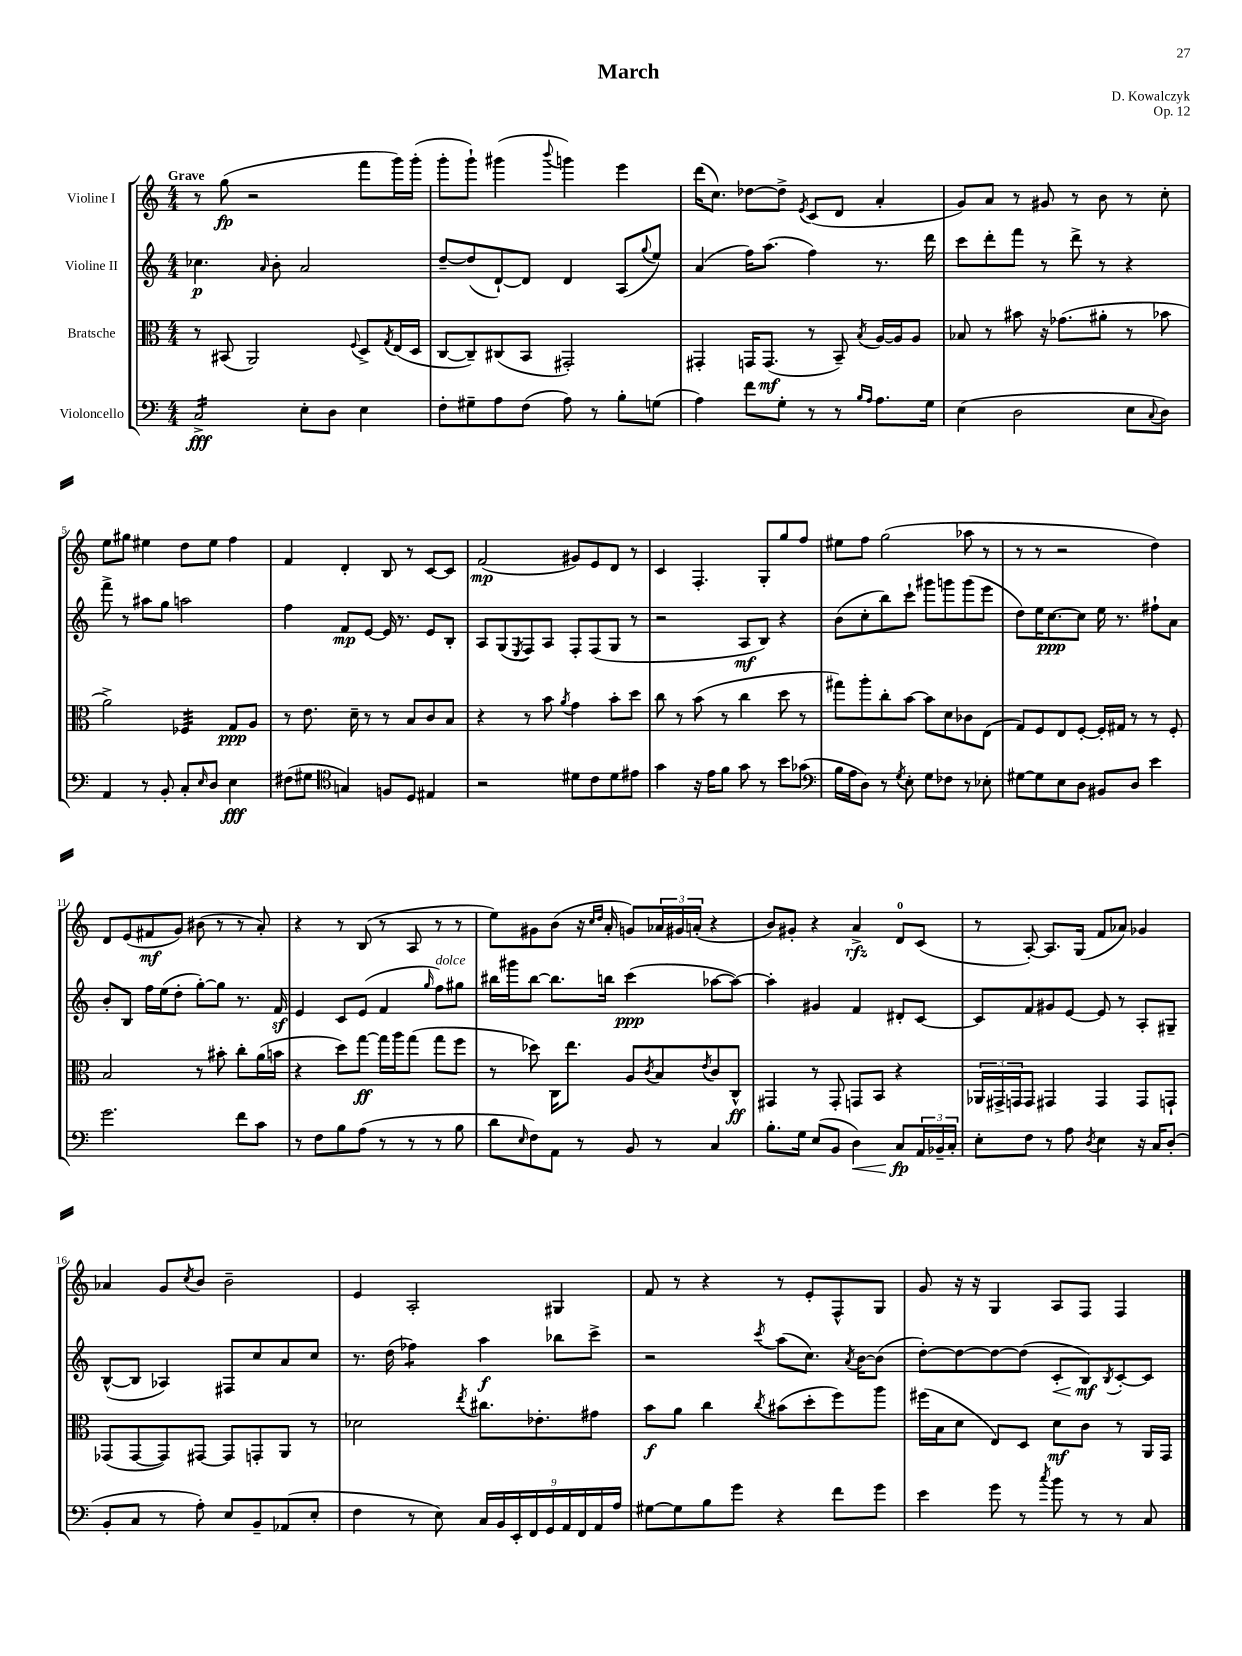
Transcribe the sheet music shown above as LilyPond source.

\header { title = "March" composer = "D. Kowalczyk" opus = "Op. 12" }
<<
\new StaffGroup <<
\new Staff = "s0" \with { instrumentName = "Violine I" } {
    \clef treble \key c \major \numericTimeSignature \time 4/4 \tempo "Grave"
    r8 g''8\fp( r2 f'''8 g'''16) g'''16-.( |
    g'''8-. g'''8-!) gis'''4( \appoggiatura { b'''8 } g'''4) e'''4 |
    d'''16( c''8.) des''8~ des''8-> \acciaccatura { e'8 } c'8( d'8 a'4-. |
    g'8) a'8 r8 gis'8 r8 b'8 r8 c''8-. |
    e''8 gis''8 eis''4 d''8 eis''8 f''4 |
    f'4 d'4-. b8 r8 c'8~ c'8 |
    f'2\mp( gis'8) e'8 d'8 r8 |
    c'4 f4.-. g8-. g''8 f''8 |
    eis''8 f''8 g''2( aes''8 r8 |
    r8 r8 r2 d''4) |
    d'8 e'8( fis'8\mf g'8) bis'8( r8 r8 a'8-.) |
    r4 r8 b8( r8 a8 r8 r8 |
    e''8) gis'8 b'8( r16 \grace { c''16 d''16 } a'16-. g'8) \tuplet 3/2 { aes'16 gis'16 a'16-.( } r4 |
    b'8) gis'8-. r4 a'4->\rfz d'8-0 c'8( |
    r8 a8~-.) a8. g16( f'8 aes'8) ges'4 |
    aes'4 g'8 \acciaccatura { c''8 } b'8 b'2-- |
    e'4 a2-. gis4 |
    f'8 r8 r4 r8 e'8-. f8-^ g8 |
    g'8 r16 r16 g4 a8 f8 f4 \bar "|." |
}
\new Staff = "s1" \with { instrumentName = "Violine II" } {
    \clef treble \key c \major \numericTimeSignature \time 4/4
    ces''4.\p \grace { a'16 } b'8-. a'2 |
    d''8~-- d''8( d'8~-!) d'8 d'4 a8( \appoggiatura { g''8 } e''8) |
    a'4( f''16) a''8.( f''4) r8. d'''16 |
    c'''8 d'''8-. f'''8 r8 d'''8-> r8 r4 |
    f'''8-> r8 ais''8 g''8 a''2 |
    f''4 f'8\mp e'8~ e'16 r8. e'8 b8-. |
    a8 g8( \acciaccatura { e8 } f8) a8 f8-. f8( g8 r8 |
    r2 a8\mf b8) r4 |
    b'8( c''8-. b''8) c'''8-! gis'''8 g'''8 g'''8( e'''8 |
    d''8) e''16 c''8.~\ppp c''8 e''16 r8. fis''8-! a'8 |
    b'8-. b8 f''16 e''16( d''8-. g''8~-.) g''8 r8. f'16\sf |
    e'4 c'8 e'8( f'4 \grace { g''16 } f''8^\markup { \italic "dolce" }) gis''8 |
    bis''16 gis'''16 bis''8~ bis''8. b''16 c'''4\ppp( aes''8~ aes''8~) |
    aes''4-. gis'4 f'4 dis'8-. c'8~ |
    c'8 f'8 gis'8 e'8~ e'8 r8 a8-. gis8-- |
    b8~-^( b8 aes4) fis8 c''8 a'8 c''8 |
    r8. d''16( fes''4:8) a''4\f bes''8 c'''8-> |
    r2 \acciaccatura { c'''8 } a''8( c''8.) \acciaccatura { a'8 } b'16~ b'8( |
    d''8~-.) d''8~ d''8~ d''8( c'8-.\< b8\mf\!) \acciaccatura { b8 } c'8~-. c'8 \bar "|." |
}
\new Staff = "s2" \with { instrumentName = "Bratsche" } {
    \clef alto \key c \major \numericTimeSignature \time 4/4
    r8 bis,8( a,2) \appoggiatura { f8 } d8-> \acciaccatura { g8 } e16( d16 |
    c8~ c8--) cis8( b,8 gis,2-.) |
    gis,4-. g,16 g,8.\mf( r8 b,8--) \acciaccatura { b8 } a16~ a16 a8 |
    bes8 r8 bis'8 r16 ges'8.( ais'8-. r8 bes'8 |
    a'2->) fes4:32 g8\ppp a8 |
    r8 e'8. d'16-- r8 r8 b8 c'8 b8 |
    r4 r8 b'8 \acciaccatura { a'8 } g'4 b'8-. d''8 |
    c''8 r8 b'8( r8 c''4 d''8 r8 |
    gis''8) a''8-. c''8-. b'8~ b'8 d'8 ces'8 e8( |
    g8) f8 e8 f8~-. f16-. gis16 r8 r8 f8-. |
    b2 r8 bis'8-. c''8-. a'16( b'16 |
    r4 d''8) g''8~\ff g''16 a''16 g''8( g''8 f''8 |
    r8 des''8) c16 e''8. a8 \acciaccatura { c'8 } b8 \acciaccatura { e'8 } c'8 c8-^\ff |
    gis,4 r8 gis,8-. g,8 b,8 r4 |
    \tuplet 3/2 { aes,16 gis,16-> g,16 } g,8 gis,4 gis,4 gis,8 g,8-! |
    ges,8( ges,8~ ges,8) gis,8~ gis,8 g,8-. a,8 r8 |
    des'2 \acciaccatura { e''8 } cis''8. ees'8.-. gis'8 |
    b'8\f a'8 c''4 \acciaccatura { c''8 } bis'8( d''8-. f''8) a''8 |
    fis''16( b16 d'8 e8) d8 d'8\mf c'8 r8 a,16 g,16 \bar "|." |
}
\new Staff = "s3" \with { instrumentName = "Violoncello" } {
    \clef bass \key c \major \numericTimeSignature \time 4/4
    c2:16->\fff e8-. d8 e4 |
    f8-. gis8-- a8 f8( a8) r8 b8-. g8( |
    a4) f'8 g8-. r8 r8 \grace { b16 a16 } a8. g16 |
    e4( d2 e8 \appoggiatura { c8 } d8) |
    a,4 r8 b,8-. c8-. \grace { e16 } d8 e4\fff |
    fis8( gis8 \clef tenor g4) f8 d8 eis4 |
    r2 dis'8 c'8 dis'8 eis'8 |
    g'4 r16 e'16 f'8 g'8 r8 b'8 ges'8( |
    \clef bass b16 a16 d8) r8 \acciaccatura { g8 } e8-. g8 fes8 r8 ees8-. |
    gis8~ gis8 e8 d8 bis,8 d8 e'4 |
    g'2. f'8 c'8 |
    r8 f8 b8 a8( r8 r8 r8 b8 |
    d'8 \grace { e16 } f8) a,8 r8 b,8 r8 c4 |
    b8.-. g16 e8( b,8 d4\<) c8\fp\! \tuplet 3/2 { a,16 bes,16-- c16-. } |
    e8-. f8 r8 a8 \acciaccatura { d8 } e4 r16 c16 d8-.( |
    b,8-. c8 r8 a8-.) e8 b,8-- aes,8( e8-. |
    f4 r8 e8) \tuplet 9/8 { c16 b,16 e,16-. f,16 g,16 a,16 f,16 a,16 a16 } |
    gis8~ gis8 b8 g'8 r4 f'8 g'8 |
    e'4 g'8 r8 \acciaccatura { c''8 } b'8 r8 r8 c8 \bar "|." |
}
>>
>>
